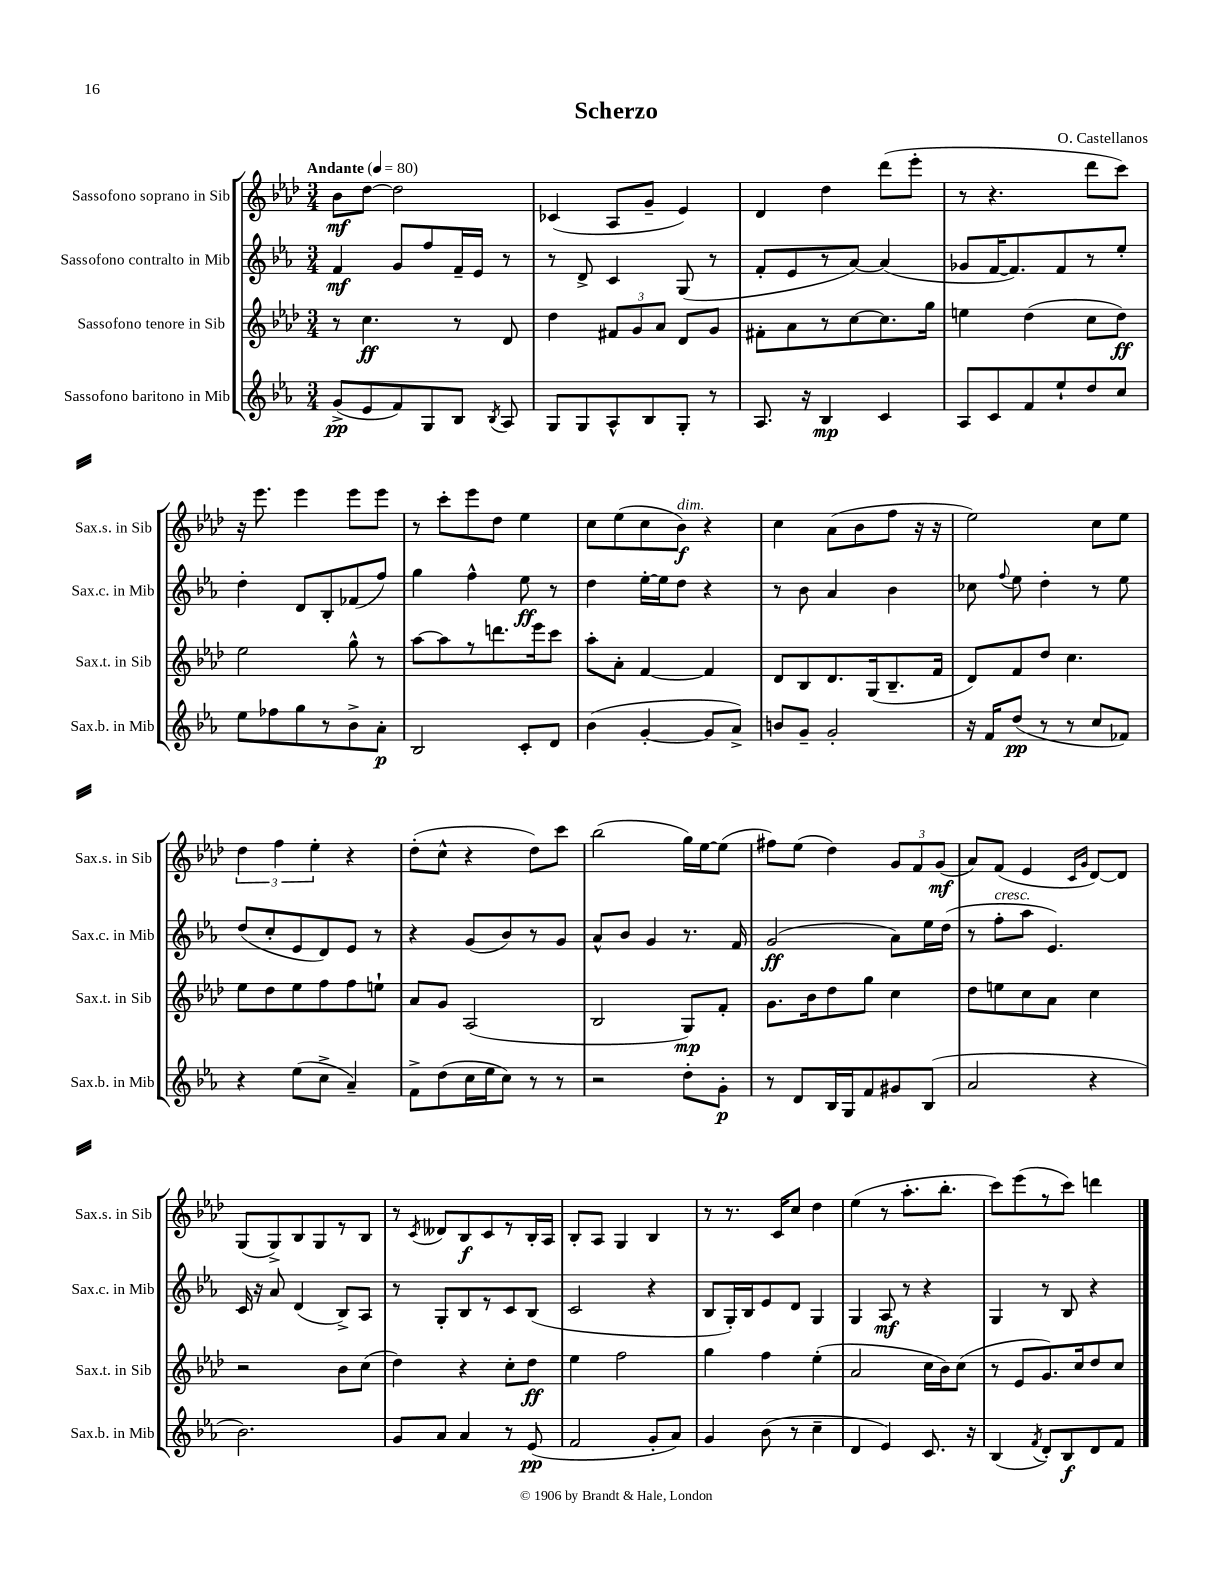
\header { title = "Scherzo" composer = "O. Castellanos" }
<<
\new StaffGroup <<
\new Staff = "s0" \with { instrumentName = "Sassofono soprano in Sib" shortInstrumentName = "Sax.s. in Sib" } {
    \clef treble \key aes \major \numericTimeSignature \time 3/4 \tempo "Andante" 4 = 80
    \autoBeamOff bes'8[\mf des''8]~ des''2 |
    ces'4( aes8[ g'8]-- ees'4) |
    des'4 des''4 des'''8[( ees'''8]-. |
    r8 r4. des'''8[ c'''8]) |
    r16 ees'''8. ees'''4 ees'''8[ ees'''8] |
    r8 c'''8[-. ees'''8 des''8] ees''4 |
    c''8[ ees''8( c''8 bes'8]\f^\markup { \italic "dim." }) r4 |
    c''4 aes'8[( bes'8 f''8] r16 r16 |
    ees''2) c''8[ ees''8] |
    \tuplet 3/2 { des''4 f''4 ees''4-. } r4 |
    des''8[-.( c''8]-^ r4 des''8[) c'''8] |
    bes''2( g''16[) ees''16~ ees''8]( |
    fis''8[) ees''8]( des''4) \tuplet 3/2 { g'8[ f'8 g'8]\mf( } |
    aes'8[) f'8]( ees'4 \grace { c'16[ g'16] } des'8[~) des'8] |
    g8[( g8->) bes8 g8 r8 bes8] |
    r8 \acciaccatura { c'8 } deses'8[ bes8\f c'8 r8 bes16-. aes16] |
    bes8[-. aes8] g4 bes4 |
    r8 r8. c'16[ c''8] des''4 |
    ees''4( r8 aes''8.[-. bes''8.]-. |
    c'''8[) ees'''8( r8 c'''8]) d'''4 \bar "|." |
}
\new Staff = "s1" \with { instrumentName = "Sassofono contralto in Mib" shortInstrumentName = "Sax.c. in Mib" } {
    \clef treble \key ees \major \numericTimeSignature \time 3/4
    \autoBeamOff f'4\mf g'8[ f''8 f'16-- ees'16] r8 |
    r8 d'8-> c'4 g8( r8 |
    f'8[-. ees'8 r8 aes'8]~) aes'4( |
    ges'8[ f'16~ f'8.) f'8 r8 ees''8]-. |
    d''4-. d'8[ bes8-. fes'8( f''8]) |
    g''4 f''4-^ ees''8\ff r8 |
    d''4 ees''16[~-. ees''16 d''8] r4 |
    r8 bes'8 aes'4 bes'4 |
    ces''8 \appoggiatura { f''8 } ees''8 d''4-. r8 ees''8 |
    d''8[( c''8-. ees'8 d'8) ees'8] r8 |
    r4 g'8[( bes'8) r8 g'8] |
    aes'8[-^ bes'8] g'4 r8. f'16 |
    g'2\ff( aes'8[) ees''16 d''16]( |
    r8 f''8[-.^\markup { \italic "cresc." } aes''8] ees'4.) |
    c'16 r16 aes'8 d'4( bes8[->) aes8] |
    r8 g8[-. bes8 r8 c'8 bes8]( |
    c'2 r4 |
    bes8[ g16-.) bes16 ees'8 d'8] g4 |
    g4 aes8\mf r8 r4 |
    g4 r8 bes8 r4 \bar "|." |
}
\new Staff = "s2" \with { instrumentName = "Sassofono tenore in Sib" shortInstrumentName = "Sax.t. in Sib" } {
    \clef treble \key aes \major \numericTimeSignature \time 3/4
    \autoBeamOff r8 c''4.\ff r8 des'8 |
    des''4 \tuplet 3/2 { fis'8[ g'8 aes'8] } des'8[ g'8] |
    fis'8[-. aes'8 r8 c''8~ c''8. g''16] |
    e''4 des''4( c''8[ des''8]\ff) |
    ees''2 g''8-^ r8 |
    aes''8[~ aes''8 r8 d'''8. ees'''16 c'''8] |
    aes''8[-. aes'8]-. f'4~ f'4 |
    des'8[ bes8 des'8. g16( bes8.-- f'16] |
    des'8[) f'8 des''8] c''4. |
    ees''8[ des''8 ees''8 f''8 f''8 e''8]-! |
    aes'8[ g'8] aes2( |
    bes2 g8[\mp) f'8]-. |
    g'8.[ bes'16 des''8 g''8] c''4 |
    des''8[ e''8 c''8 aes'8] c''4 |
    r2 bes'8[ c''8]( |
    des''4) r4 c''8[-. des''8]\ff |
    ees''4 f''2 |
    g''4 f''4 ees''4-.( |
    aes'2 c''16[ bes'16) c''8]( |
    r8 ees'8[ g'8.) c''16 des''8 c''8] \bar "|." |
}
\new Staff = "s3" \with { instrumentName = "Sassofono baritono in Mib" shortInstrumentName = "Sax.b. in Mib" } {
    \clef treble \key ees \major \numericTimeSignature \time 3/4
    \autoBeamOff g'8[->\pp( ees'8 f'8) g8 bes8] \acciaccatura { bes8 } aes8 |
    g8[ g8 aes8-^ bes8 g8]-. r8 |
    aes8. r16 bes4\mp c'4 |
    aes8[ c'8 f'8 ees''8-! d''8 c''8] |
    ees''8[ fes''8 g''8 r8 bes'8-> aes'8]-.\p |
    bes2 c'8[-. d'8] |
    bes'4( g'4~-. g'8[ aes'8]->) |
    b'8[ g'8]-- g'2-. |
    r16 f'16[ d''8]\pp( r8 r8 c''8[ fes'8]) |
    r4 ees''8[( c''8]-> aes'4--) |
    f'8[-> d''8( c''16 ees''16 c''8]) r8 r8 |
    r2 d''8[-. g'8]-.\p |
    r8 d'8[ bes16 g16 f'8 gis'8 bes8]( |
    aes'2 r4 |
    bes'2.) |
    g'8[ aes'8] aes'4 r8 ees'8\pp( |
    f'2 g'8[-. aes'8]) |
    g'4 bes'8( r8 c''4-- |
    d'4 ees'4) c'8. r16 |
    bes4( \acciaccatura { f'8 } d'8[-.) bes8\f d'8 f'8] \bar "|." |
}
>>
>>
\layout { \context { \Score \remove "Bar_number_engraver" } }
